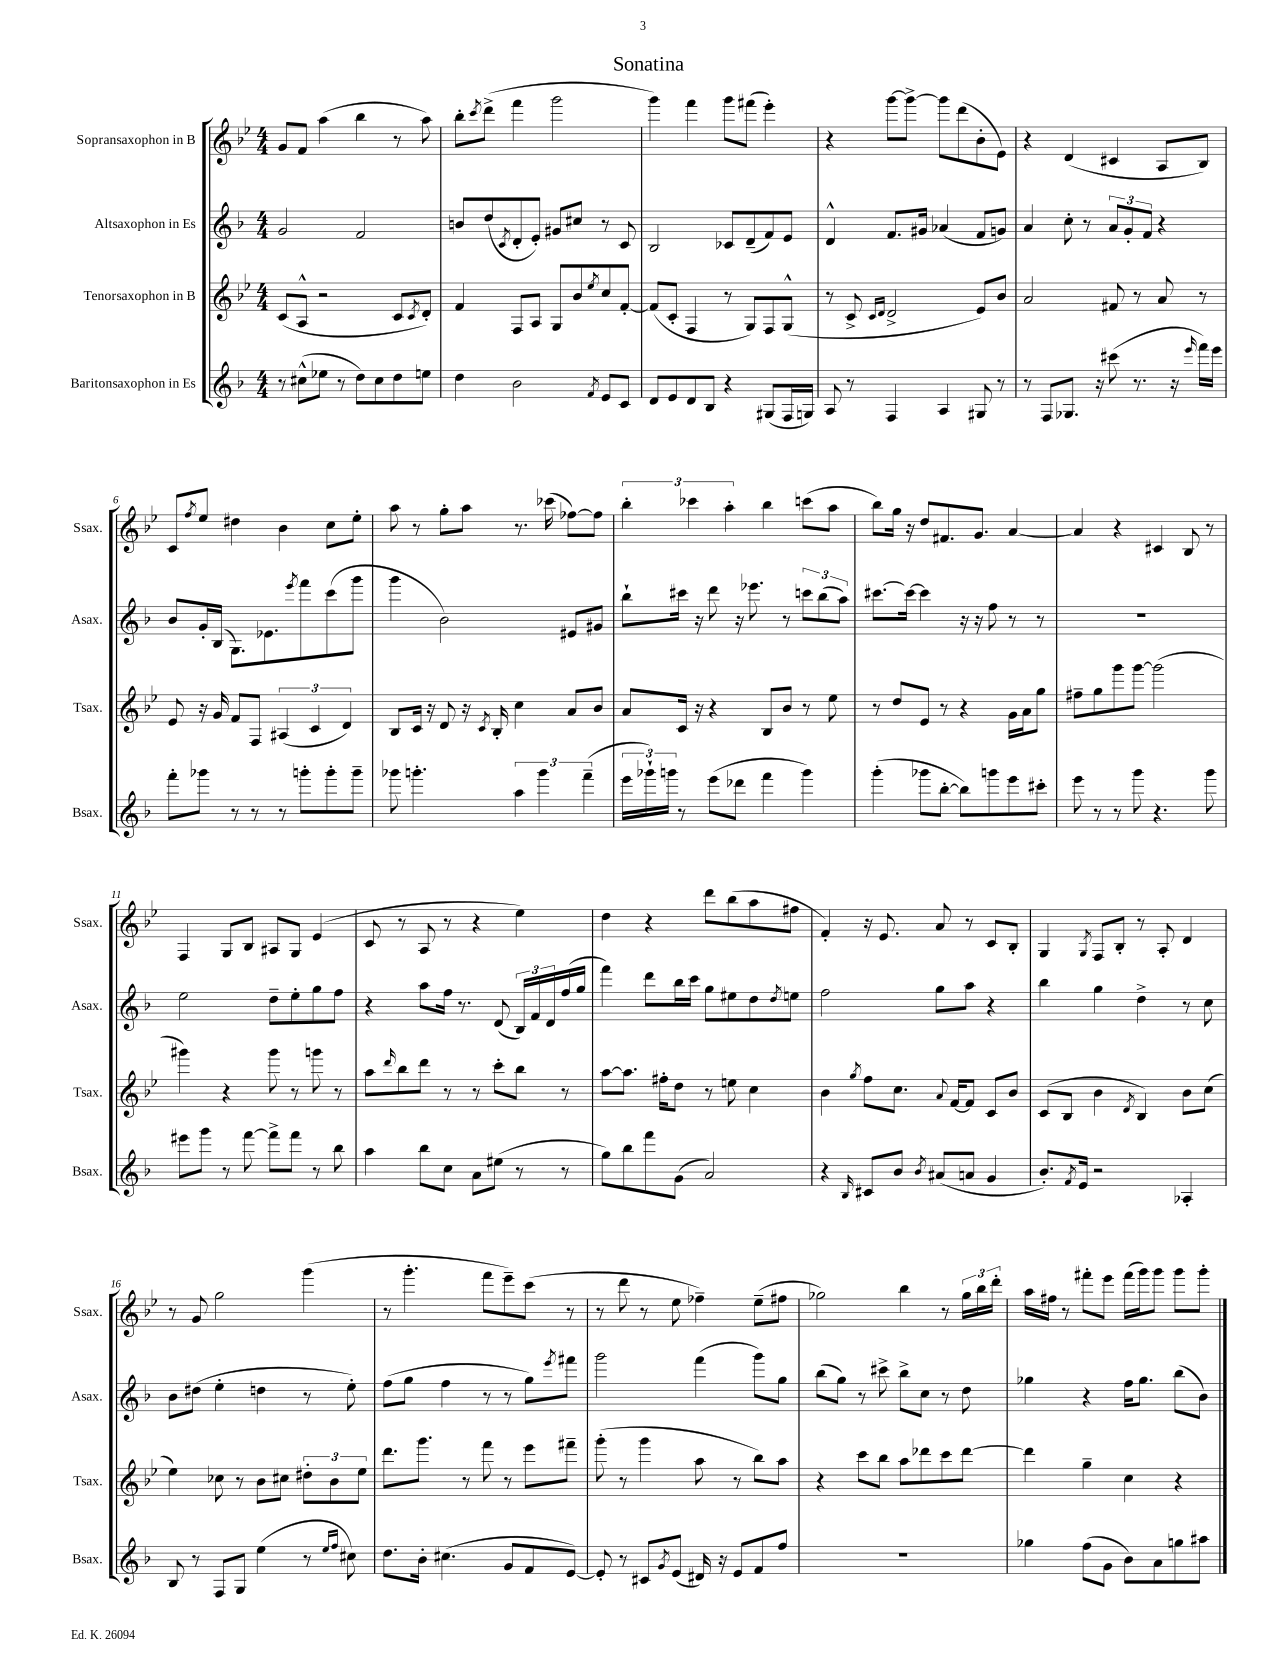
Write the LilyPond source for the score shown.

\header { title = "Sonatina" }
<<
\new StaffGroup <<
\new Staff = "s0" \with { instrumentName = "Sopransaxophon in B" shortInstrumentName = "Ssax." } {
    \clef treble \key bes \major \numericTimeSignature \time 4/4
    g'8 f'8 a''4( bes''4 r8 a''8) |
    bes''8-. \acciaccatura { c'''8 } d'''8->( f'''4 g'''2 |
    g'''4) f'''4 g'''8 fis'''8( ees'''4-.) |
    r4 g'''8~ g'''8~-> g'''8 d'''8( bes'8-. ees'8) |
    r4 d'4( cis'4 a8 bes8) |
    c'8 \acciaccatura { f''8 } ees''8 dis''4 bes'4 c''8 ees''8-. |
    a''8 r8 g''8-. a''8 r8. ces'''16( fes''8~) fes''8 |
    \tuplet 3/2 { bes''4-. ces'''4 a''4-. } bes''4 c'''8( a''8 |
    bes''8) g''16 r16 d''8 fis'8. g'8. a'4~ |
    a'4 r4 cis'4 bes8 r8 |
    f4 g8 bes8 ais8 g8 ees'4( |
    c'8 r8 a8 r8 r4 ees''4) |
    d''4 r4 d'''8 bes''8( a''8 fis''8 |
    f'4-.) r16 ees'8. a'8 r8 c'8 bes8-. |
    g4 \acciaccatura { g8 } f8 bes8-. r8 a8-. d'4 |
    r8 g'8 g''2 g'''4( |
    r8 g'''4.-. f'''8 ees'''8--) c'''8( r8 |
    r8 d'''8 r8 ees''8 fes''4--) ees''8--( fis''8 |
    ges''2) bes''4 r8 \tuplet 3/2 { ges''16 bes''16 d'''16-. } |
    a''16 fis''16 r8 fis'''8-. ees'''8 fis'''16( g'''16) g'''8 g'''8 g'''8-. \bar "|." |
}
\new Staff = "s1" \with { instrumentName = "Altsaxophon in Es" shortInstrumentName = "Asax." } {
    \clef treble \key f \major \numericTimeSignature \time 4/4
    g'2 f'2 |
    b'8 d''8( \acciaccatura { c'8 } d'8-. e'8-.) gis'8 cis''8 r8 c'8 |
    bes2 ces'8 d'8--( f'8) e'8 |
    d'4-^ f'8. gis'16 aes'4( f'8 g'8) |
    a'4 c''8-. r8 \tuplet 3/2 { a'8 g'8-. f'8 } r4 |
    bes'8 g'16-. bes16( g8.) ees'8. \acciaccatura { e'''8 } f'''8 c'''8( g'''8 |
    g'''4 bes'2) eis'8 gis'8 |
    bes''8-! cis'''16 r16 d'''8 r16 ees'''8. r8 \tuplet 3/2 { c'''8 bes''8( a''8) } |
    cis'''8.~ cis'''16~ cis'''4 r16 r16 f''8 r8 r8 |
    R1 |
    e''2 d''8-- e''8-. g''8 f''8 |
    r4 a''8 f''16 r8. d'8( \tuplet 3/2 { bes16) f'16 d'16 } f''16( g''16 |
    f'''4) d'''8 bes''16 c'''16 g''8 eis''8 d''8 \acciaccatura { d''8 } e''8 |
    f''2 g''8 a''8 r4 |
    bes''4 g''4 d''4-> r8 c''8 |
    bes'8 dis''8( e''4-. d''4 r8 e''8-.) |
    f''8( g''8 f''4 r8 r8 g''8) \acciaccatura { e'''8 } fis'''8 |
    g'''2 f'''4( g'''8) g''8 |
    bes''8( g''8) r8 cis'''8-> bes''8-> c''8 r8 d''8 |
    ges''4 r4 f''16 ges''8. bes''8( bes'8) \bar "|." |
}
\new Staff = "s2" \with { instrumentName = "Tenorsaxophon in B" shortInstrumentName = "Tsax." } {
    \clef treble \key bes \major \numericTimeSignature \time 4/4
    c'8( a8-^ r2 c'8 \acciaccatura { c'8 } d'8-.) |
    f'4 f8 a8 g8 bes'8 \acciaccatura { ees''8 } c''8 f'8~-. |
    f'8( c'8-. f4 r8 g8) f8 g8-^( |
    r8 c'8-> \grace { c'16 d'16 } d'2-> ees'8) bes'8 |
    a'2 fis'8 r8 a'8 r8 |
    ees'8 r16 g'16 f'8 f8 \tuplet 3/2 { ais4( c'4 d'4) } |
    bes8 c'16 r16 d'8 r16 \acciaccatura { c'8 } bes16-. c''4 a'8 bes'8 |
    a'8 c'16 r16 r4 bes8 bes'8 r8 ees''8 |
    r8 d''8 ees'8 r8 r4 g'16 a'16 g''8 |
    fis''8-- g''8 g'''8 g'''8~ g'''2( |
    gis'''4) r4 gis'''8 r8 g'''8 r8 |
    a''8 \grace { d'''16 } bes''8 d'''8 r8 r8 c'''8-. bes''8 r8 |
    a''8~ a''8. fis''16-. d''8 r8 e''8 c''4 |
    bes'4 \acciaccatura { g''8 } f''8 c''8. \appoggiatura { a'8 } f'16~ f'8 c'8 bes'8 |
    c'8( bes8 bes'4 \acciaccatura { d'8 } bes4) bes'8 c''8( |
    ees''4) ces''8 r8 bes'8 cis''8 \tuplet 3/2 { dis''8-. bes'8 ees''8 } |
    d'''8. g'''8. r8 f'''8 r8 ees'''8 fis'''8-- |
    g'''8-.( r8 g'''4 a''8 r8 bes''8) a''8 |
    r4 c'''8 bes''8 a''8 des'''8 c'''8 des'''8~ |
    des'''4 g''4-- c''4 r4 \bar "|." |
}
\new Staff = "s3" \with { instrumentName = "Baritonsaxophon in Es" shortInstrumentName = "Bsax." } {
    \clef treble \key f \major \numericTimeSignature \time 4/4
    r8 cis''8-^( ees''8 r8 d''8) cis''8 d''8 e''8 |
    d''4 bes'2 \acciaccatura { f'8 } e'8 c'8 |
    d'8 e'8 d'8 bes8 r4 gis8( f16 g16) |
    a8 r8 f4 a4 gis8 r8 |
    r8 f8 ges8. r16 cis'''8( r8. r16 \grace { e'''16 } f'''16) e'''16 |
    f'''8-. ges'''8 r8 r8 r8 g'''8-. g'''8-. g'''8-- |
    ges'''8 g'''4.-. \tuplet 3/2 { a''4 g'''4 f'''4--( } |
    \tuplet 3/2 { e'''16 ges'''16-!) g'''16 } r8 e'''8( des'''8 f'''4 g'''4) |
    g'''4-.( ges'''8 bes''8~-. bes''8) g'''8 e'''8 cis'''8-. |
    e'''8 r8 r8 g'''8 r4. g'''8 |
    eis'''8 g'''8 r8 f'''8~ f'''8-> f'''8 r8 bes''8 |
    a''4 bes''8 c''8 a'8 eis''8( r8 r8 |
    g''8) bes''8 f'''8 g'8( a'2) |
    r4 \grace { bes16 } cis'8 bes'8 \acciaccatura { bes'8 } ais'8( a'8 g'4 |
    bes'8.-.) \acciaccatura { f'8 } e'16 r2 aes4-. |
    bes8 r8 f8 g8 e''4( r8 \grace { e''16 f''16 } cis''8) |
    d''8. bes'16-. cis''4.( g'8 f'8 e'8~) |
    e'8-. r8 cis'8 \acciaccatura { g'8 } e'8( dis'16) r16 e'8 f'8 f''8 |
    R1 |
    ges''4 f''8( g'8 bes'8) a'8 g''8 ais''8 \bar "|." |
}
>>
>>
